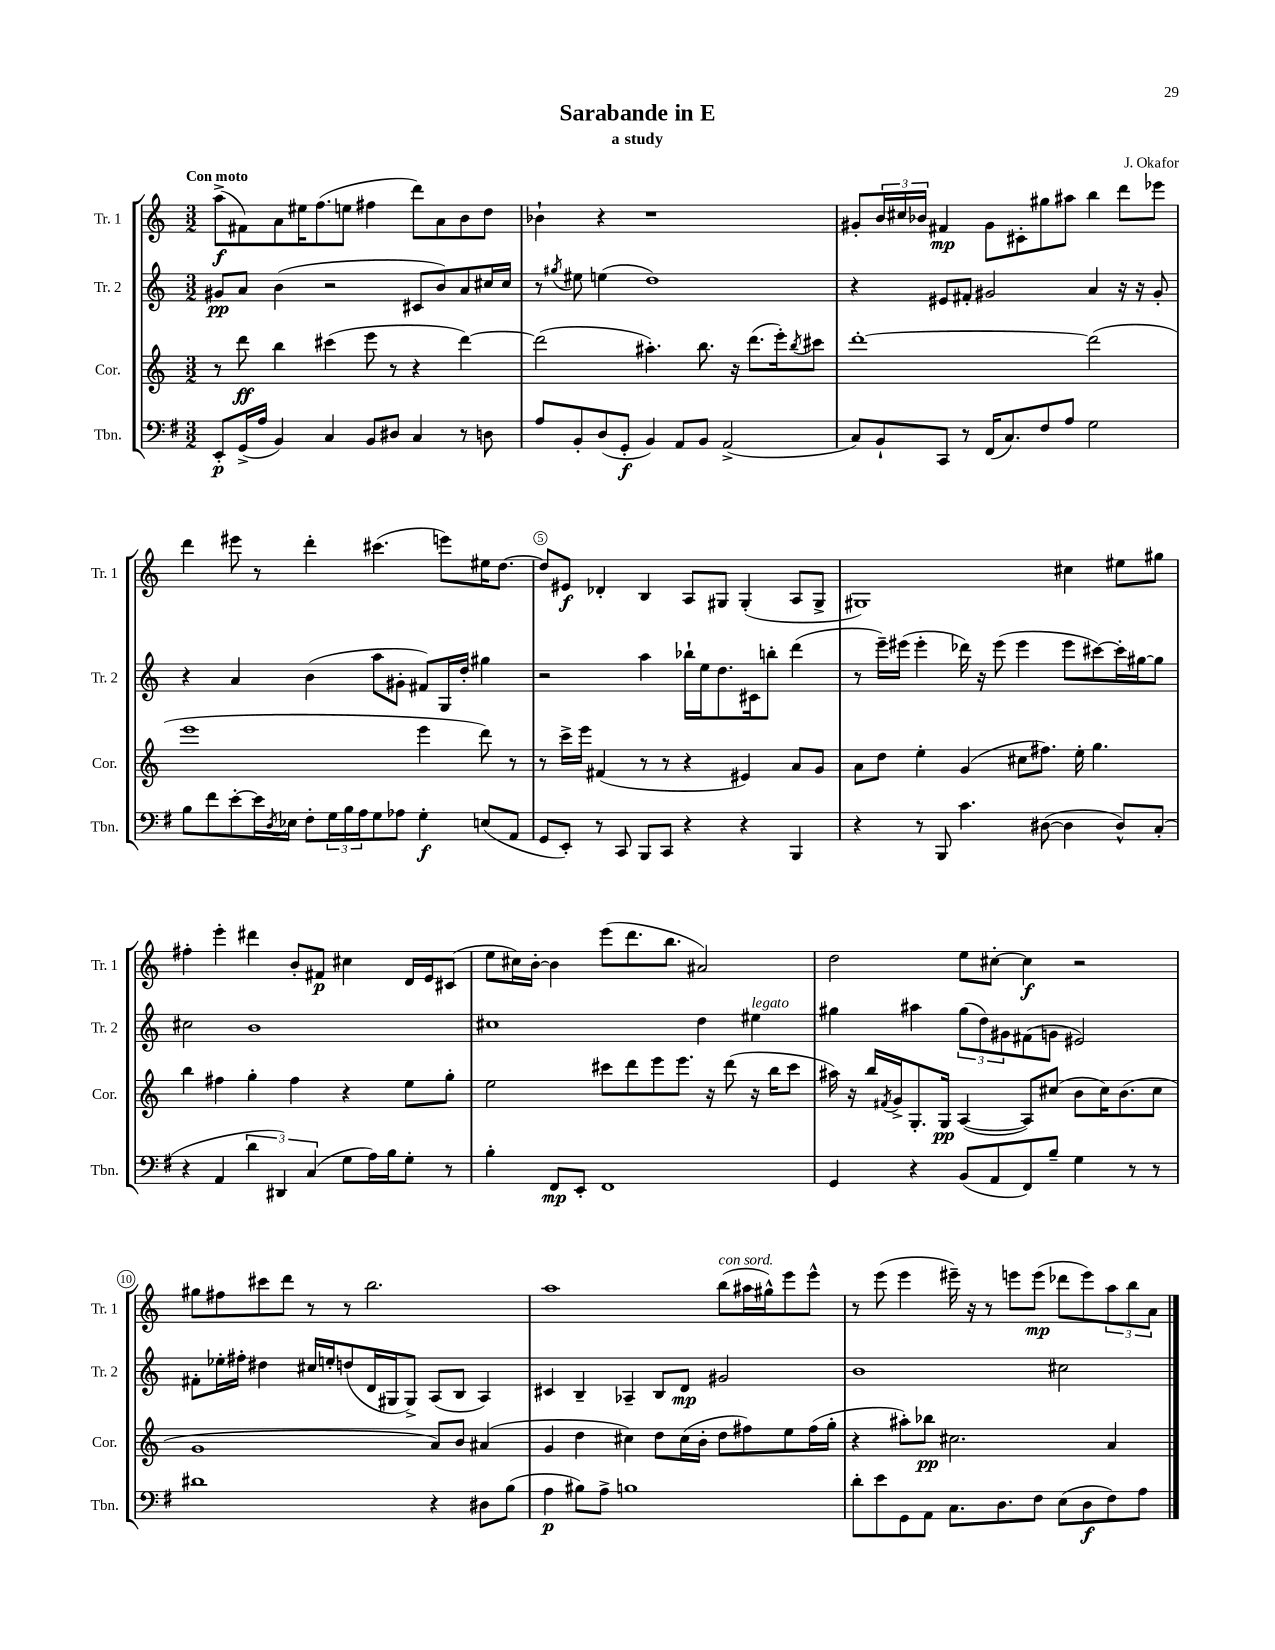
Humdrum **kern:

**kern	**dynam	**kern	**dynam	**kern	**dynam	**kern	**dynam
*part4	*part4	*part3	*part3	*part2	*part2	*part1	*part1
*staff4	*staff4	*staff3	*staff3	*staff2	*staff2	*staff1	*staff1
*I"Tbn.	*	*I"Cor.	*	*I"Tr. 2	*	*I"Tr. 1	*
*I'Tbn.	*	*I'Cor.	*	*I'Tr. 2	*	*I'Tr. 1	*
*clefF4	*	*clefG2	*	*clefG2	*	*clefG2	*
*k[f#]	*	*k[]	*	*k[]	*	*k[]	*
*M3/2	*	*M3/2	*	*M3/2	*	*M3/2	*
=1	=1	=1	=1	=1	=1	=1	=1
!	!	!	!	!	!	!LO:TX:a:B:t=Con moto	!
8EE'/L	p	8r	.	8g#X/L	pp	(8aa^\L	f
(16GG^/L	.	8ddd\	ff	8a/J	.	8f#X\)	.
16A/JJ	.	.	.	.	.	.	.
4BB/)	.	4bb\	.	(4b\	.	8a\	.
.	.	.	.	.	.	16ee#X\K	.
.	.	.	.	.	.	(8.ff\	.
4C/	.	(4ccc#X\	.	2r	.	.	.
.	.	.	.	.	.	8een\J	.
8BB/L	.	8eee\	.	.	.	4ff#X\	.
8D#X/J	.	8r	.	.	.	.	.
4C/	.	4r	.	8c#X/L	.	8ddd\L)	.
.	.	.	.	8b/)	.	8a\	.
8r	.	[4ddd\)	.	8a/	.	8b\	.
8Dn\	.	.	.	16cc#X/L	.	8dd\J	.
.	.	.	.	16cc#/JJ	.	.	.
=2	=2	=2	=2	=2	=2	=2	=2
8A/L	.	(2ddd\]	.	8r	.	4b-X`\	.
.	.	.	.	8qgg#X/	.	.	.
8BB'/	.	.	.	8ee#X\	.	.	.
(8D/	.	.	.	(4een\	.	4r	.
8GG'/J	f	.	.	.	.	.	.
4BB/)	.	4.aa#X'\)	.	1dd)	.	1r	.
8AA/L	.	.	.	.	.	.	.
8BB/J	.	8.bb\	.	.	.	.	.
(2AA^/	.	.	.	.	.	.	.
.	.	16r	.	.	.	.	.
.	.	(8.ddd\L	.	.	.	.	.
.	.	16eee'\k)	.	.	.	.	.
.	.	8qbb/	.	.	.	.	.
.	.	8ccc#X\J	.	.	.	.	.
=3	=3	=3	=3	=3	=3	=3	=3
8C/L)	.	[1ddd'	.	4r	.	8g#X'/L	.
8BB`/	.	.	.	.	.	24b/L	.
.	.	.	.	.	.	24cc#X/	.
.	.	.	.	.	.	24b-X/JJ	.
8CC/J	.	.	.	8e#X/L	.	4f#X/	mp
8r	.	.	.	8f#X'/J	.	.	.
(16FF#/KL	.	.	.	2g#X/	.	8g#\L	.
8.C/)	.	.	.	.	.	.	.
.	.	.	.	.	.	8c#X'\	.
8F#/	.	.	.	.	.	8gg#X\	.
8A/J	.	.	.	.	.	8aa#X\J	.
2G\	.	(2ddd\]	.	4a/	.	4bb\	.
.	.	.	.	16r	.	8ddd\L	.
.	.	.	.	16r	.	.	.
.	.	.	.	8g#'/	.	8eee-X\J	.
!!LO:LB:g=z
=4	=4	=4	=4	=4	=4	=4	=4
8B\L	.	1eee	.	4r	.	4ddd\	.
8f#\	.	.	.	.	.	.	.
[8e'\	.	.	.	4a/	.	8eee#X\	.
16e\L]	.	.	.	.	.	8r	.
8qD/	.	.	.	.	.	.	.
16E-X\JJ	.	.	.	.	.	.	.
8F#'\L	.	.	.	(4b\	.	4ddd'\	.
24G\L	.	.	.	.	.	.	.
24B\	.	.	.	.	.	.	.
24A\J	.	.	.	.	.	.	.
8G\	.	.	.	8aa\L	.	(4.ccc#X\	.
8A-X\J	.	.	.	8g#X'\J	.	.	.
4G'\	f	4eee\	.	8f#X/L)	.	.	.
.	.	.	.	16G/L	.	8eeen\L)	.
.	.	.	.	16dd'/JJ	.	.	.
(8En/L	.	8ddd\)	.	4gg#X\	.	16ee#X\K	.
.	.	.	.	.	.	[8.dd\J	.
8AA/J	.	8r	.	.	.	.	.
=5	=5	=5	=5	=5	=5	=5	=5
8GG/L	.	8r	.	2r	.	8dd/L]	.
8EE'/J)	.	16ccc^\LL	.	.	.	8e#X/J	f
.	.	16eee\JJ	.	.	.	.	.
8r	.	(4f#X/	.	.	.	4d-X'/	.
8CC/	.	.	.	.	.	.	.
8BBB/L	.	8r	.	4aa\	.	4B/	.
8CC/J	.	8r	.	.	.	.	.
4r	.	4r	.	16bb-X`\LL	.	8A/L	.
.	.	.	.	16ee\J	.	.	.
.	.	.	.	8.dd\	.	8G#X/J	.
4r	.	4e#X/)	.	.	.	(4G#'/	.
.	.	.	.	16c#X\k	.	.	.
.	.	.	.	8bbn'\J	.	.	.
4BBB/	.	8a/L	.	(4ddd\	.	8A/L	.
.	.	8g/J	.	.	.	8G#^/J	.
=6	=6	=6	=6	=6	=6	=6	=6
4r	.	8a\L	.	8r	.	1G#X)	.
.	.	8dd\J	.	16eee~\LL)	.	.	.
.	.	.	.	(16eee#X\JJ	.	.	.
8r	.	4ee'\	.	4eee#'\	.	.	.
8BBB/	.	.	.	.	.	.	.
4.c\	.	(4g/	.	16ddd-X\)	.	.	.
.	.	.	.	16r	.	.	.
.	.	.	.	(8eee#\	.	.	.
.	.	8cc#X\L	.	4eee#\	.	.	.
([8D#X\	.	8.ff#X\J)	.	.	.	.	.
4D#\]	.	.	.	8eee#\L	.	4cc#X\	.
.	.	16ee'\	.	.	.	.	.
.	.	4.gg\	.	[8ccc#X\)	.	.	.
8D#^^/L)	.	.	.	16ccc#'\L]	.	8ee#X\L	.
.	.	.	.	[16gg#X\J	.	.	.
(8C'/J	.	.	.	8gg#\J]	.	8gg#X\J	.
!!LO:LB:g=z
=7	=7	=7	=7	=7	=7	=7	=7
4r	.	4bb\	.	2cc#X\	.	4ff#X'\	.
4AA/	.	4ff#X\	.	.	.	4eee'\	.
6d\	.	4gg'\	.	1b	.	4ddd#X\	.
6DD#X/)	.	.	.	.	.	.	.
.	.	4ff#\	.	.	.	8b'/L	.
(6C/	.	.	.	.	.	.	.
.	.	.	.	.	.	8f#X/J	p
8G\L	.	4r	.	.	.	4cc#X\	.
16A\L)	.	.	.	.	.	.	.
16B\J	.	.	.	.	.	.	.
8G'\J	.	8ee\L	.	.	.	16d/LL	.
.	.	.	.	.	.	16e/J	.
8r	.	8gg'\J	.	.	.	(8c#X/J	.
=8	=8	=8	=8	=8	=8	=8	=8
4B'\	.	2ee\	.	1cc#X	.	8ee\L	.
.	.	.	.	.	.	16cc#X\L)	.
.	.	.	.	.	.	[16b'\JJ	.
8FF#/L	mp	.	.	.	.	4b\]	.
8EE'/J	.	.	.	.	.	.	.
1FF#	.	8ccc#X\L	.	.	.	(8eee\L	.
.	.	8ddd\	.	.	.	8.ddd\	.
.	.	8eee\	.	.	.	.	.
.	.	.	.	.	.	8.bb\J	.
.	.	8.eee\J	.	.	.	.	.
.	.	.	.	4dd\	.	2a#X/)	.
.	.	16r	.	.	.	.	.
.	.	(8ddd\	.	.	.	.	.
!	!	!	!	!LO:TX:a:i:t=legato	!	!	!
.	.	16r	.	4ee#X\	.	.	.
.	.	16bb\KL	.	.	.	.	.
.	.	8ccc#\J	.	.	.	.	.
=9	=9	=9	=9	=9	=9	=9	=9
4GG/	.	16aa#X\)	.	4gg#X\	.	2dd\	.
.	.	16r	.	.	.	.	.
.	.	16bb/LL	.	.	.	.	.
.	.	8qf#X/	.	.	.	.	.
.	.	16g^/J	.	.	.	.	.
4r	.	8.G'/	.	4aa#X\	.	.	.
.	.	16G/Jk	pp	.	.	.	.
(8BB/L	.	([4A/	.	(12gg#\L	.	8ee\L	.
.	.	.	.	12dd\)	.	.	.
8AA/	.	.	.	.	.	[8cc#X'\J	.
.	.	.	.	12g#X\	.	.	.
8FF#/)	.	8A/L])	.	(8f#X\	.	4cc#\]	f
8B~/J	.	(8cc#X/J	.	8gn\J	.	.	.
4G\	.	8b\L	.	2e#X/)	.	2r	.
.	.	16cc#\K)	.	.	.	.	.
.	.	(8.b\	.	.	.	.	.
8r	.	.	.	.	.	.	.
8r	.	8cc#\J	.	.	.	.	.
!!LO:LB:g=z
=10	=10	=10	=10	=10	=10	=10	=10
1d#X	.	1g	.	8f#X'\L	.	8gg#X\L	.
.	.	.	.	16ee-X'\L	.	8ff#X\	.
.	.	.	.	16ff#X'\JJ	.	.	.
.	.	.	.	4dd#X\	.	8ccc#X\	.
.	.	.	.	.	.	8ddd\J	.
.	.	.	.	16cc#X/LL	.	8r	.
.	.	.	.	16een'/J	.	.	.
.	.	.	.	(8ddn/	.	8r	.
.	.	.	.	16d/L	.	2.bb\	.
.	.	.	.	16G#X/J	.	.	.
.	.	.	.	8G#^/J)	.	.	.
4r	.	8a/L)	.	(8A/L	.	.	.
.	.	8b/J	.	8B/J	.	.	.
8D#X\L	.	(4a#X/	.	4A/)	.	.	.
(8B\J	.	.	.	.	.	.	.
=11	=11	=11	=11	=11	=11	=11	=11
4A\	p	4g/	.	4c#X/	.	1aa	.
8B#X\L)	.	4dd\	.	4B~/	.	.	.
8A^\J	.	.	.	.	.	.	.
1Bn	.	4cc#X\)	.	4A-X~/	.	.	.
.	.	8dd\L	.	8B/L	.	.	.
.	.	(16cc#\L	.	8d/J	mp	.	.
.	.	16b'\JJ	.	.	.	.	.
!	!	!	!	!	!	!LO:TX:a:i:t=con sord.	!
.	.	8dd\L	.	2g#X/	.	(8bb\L	.
.	.	8ff#X\)	.	.	.	16aa#X\L	.
.	.	.	.	.	.	16gg#X^^\J)	.
.	.	8ee\	.	.	.	8eee\	.
.	.	(16ff#\L	.	.	.	8eee^^\J	.
.	.	16gg'\JJ	.	.	.	.	.
=12	=12	=12	=12	=12	=12	=12	=12
8d'\L	.	4r	.	1b	.	8r	.
8e\	.	.	.	.	.	(8eee\	.
8GG\	.	8aa#X'\L)	.	.	.	4eee\	.
8AA\J	.	8bb-X\J	pp	.	.	.	.
8.C\L	.	2.cc#X\	.	.	.	16eee#X~\)	.
.	.	.	.	.	.	16r	.
.	.	.	.	.	.	8r	.
8.D\	.	.	.	.	.	.	.
.	.	.	.	.	.	8eeen\L	.
8F#\J	.	.	.	.	.	(8eee\J	mp
(8E\L	.	.	.	2cc#X\	.	8ddd-X\L	.
8D\	f	.	.	.	.	8eee\)	.
8F#\)	.	4a/	.	.	.	12aa\	.
.	.	.	.	.	.	12bb\	.
8A\J	.	.	.	.	.	.	.
.	.	.	.	.	.	12a\J	.
==	==	==	==	==	==	==	==
*-	*-	*-	*-	*-	*-	*-	*-
